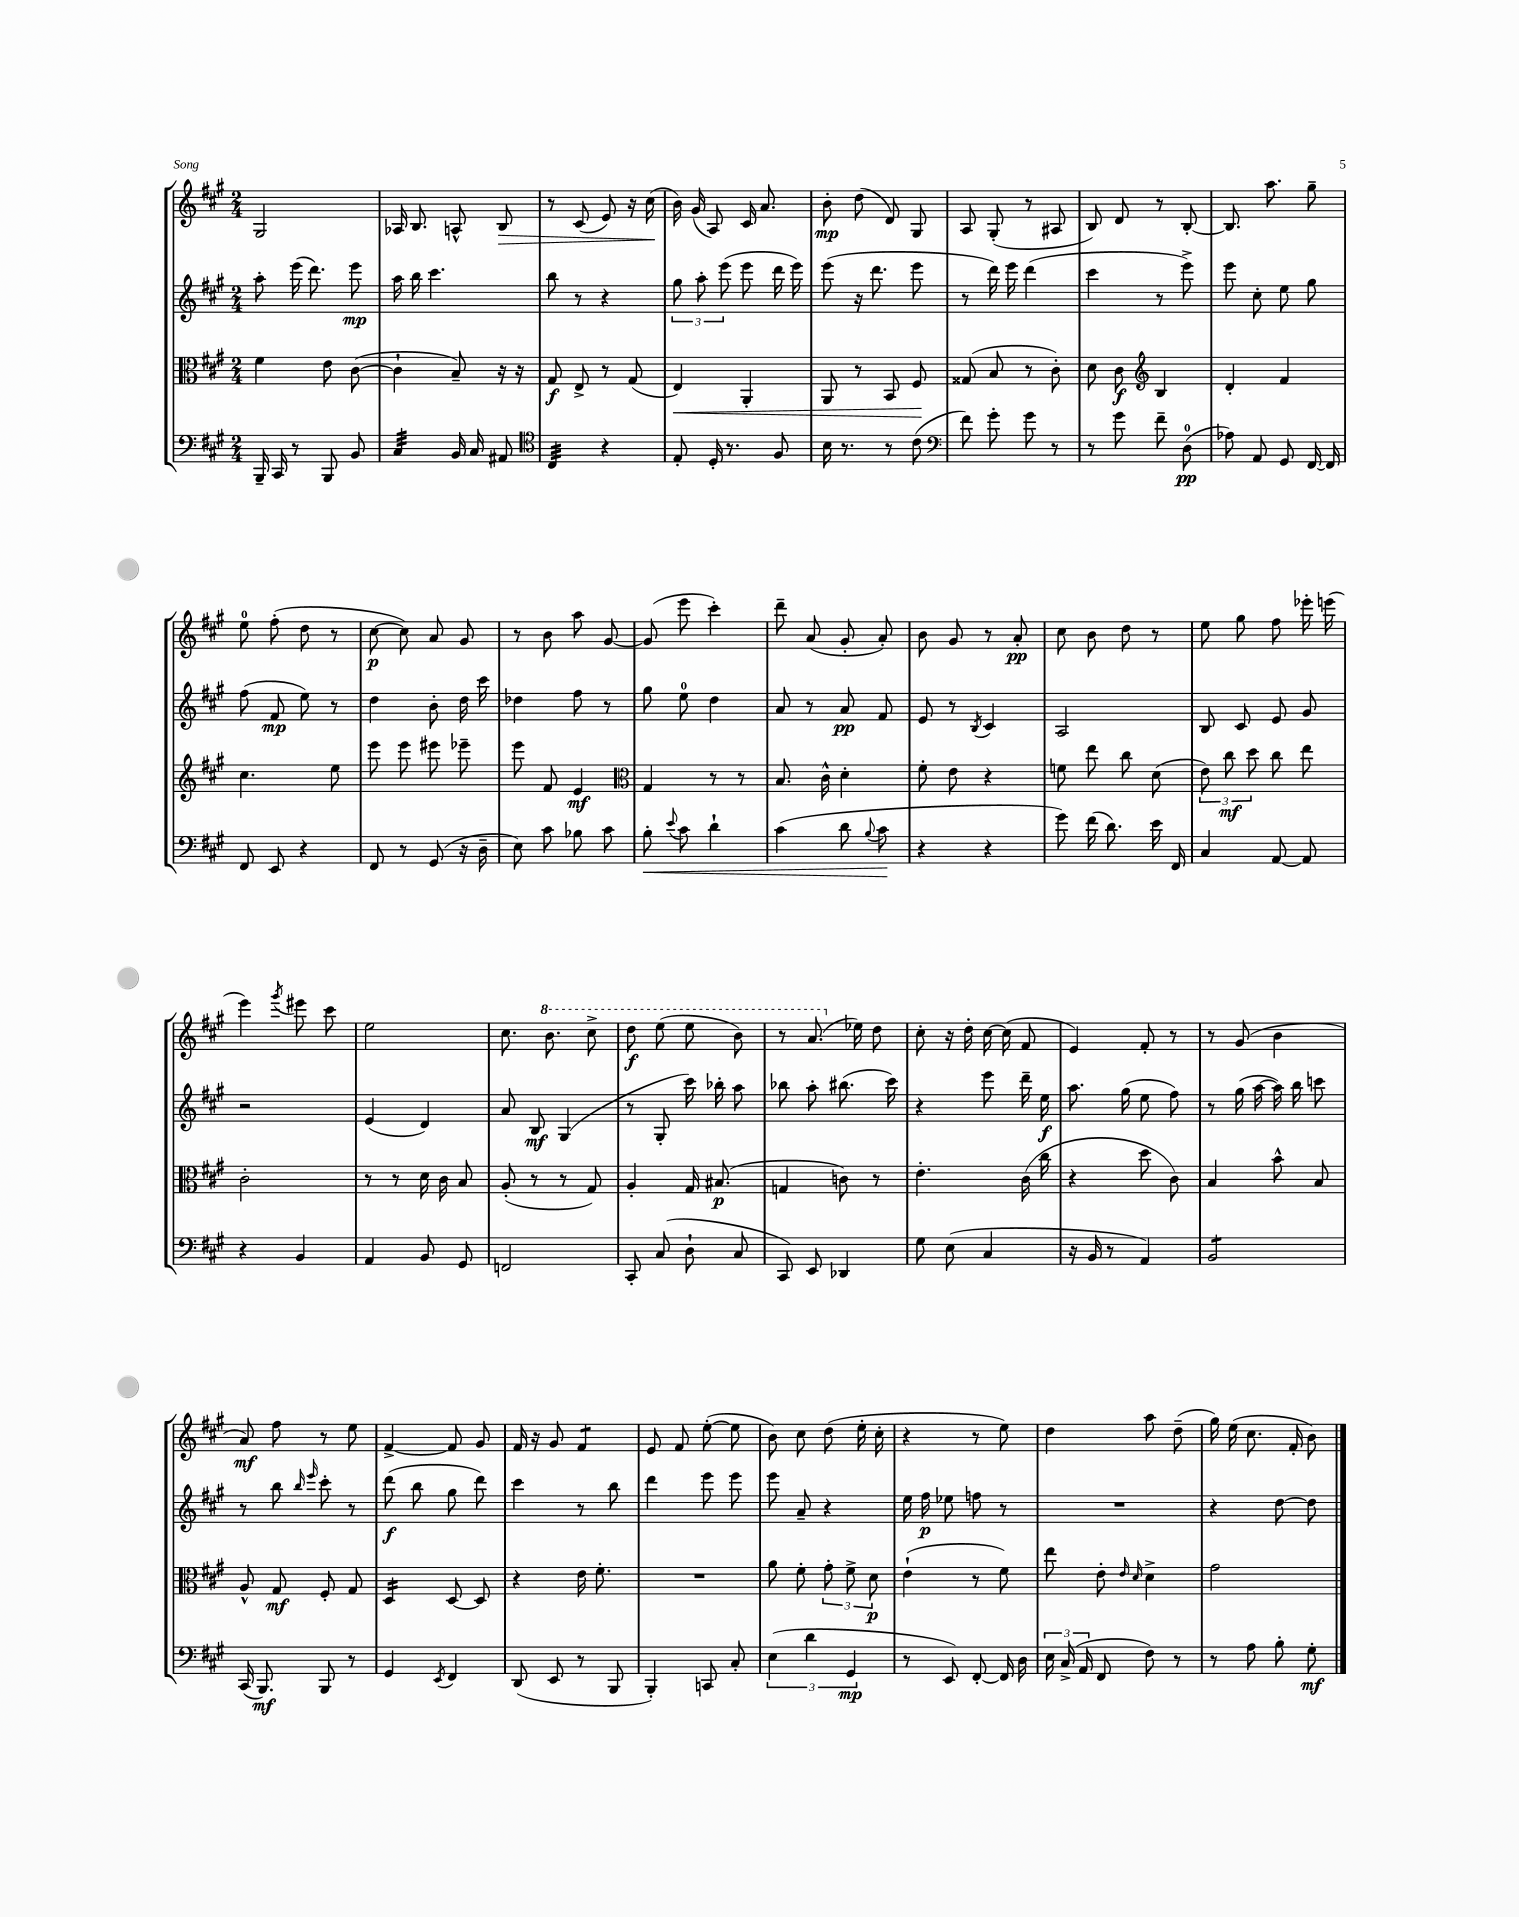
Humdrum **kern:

**kern	**kern	**kern	**kern
*staff4	*staff3	*staff2	*staff1
*clefF4	*clefC3	*clefG2	*clefG2
*k[f#c#g#]	*k[f#c#g#]	*k[f#c#g#]	*k[f#c#g#]
*M2/4	*M2/4	*M2/4	*M2/4
16BBB~	4f#	8aa'	2G#
16CC#	.	.	.
8r	.	(16eee	.
.	.	8.ddd)	.
8BBB	8e	.	.
8BB	([8c#	8eee	.
=	=	=	=
4C#	4c#`]	16aa	16A-
.	.	16bb	8.B
.	.	4.ccc#	.
16BB	8B~)	.	8A^^
16C#	.	.	.
8AA#	16r	.	8B
.	16r	.	.
=	=	=	=
*clefC4	*	*	*
4C#	8G#	8bb	8r
.	8E^	8r	(8c#
4r	8r	4r	8e)
.	(8G#	.	16r
.	.	.	(16cc#
=	=	=	=
8E'	4E)	12gg#	16b)
.	.	.	(16g#
.	.	12aa'	.
16D'	.	.	8A)
.	.	(12eee	.
8.r	.	.	.
.	4AA'	8eee	16c#
.	.	.	8.a
8F#	.	16ddd	.
.	.	16eee)	.
=	=	=	=
16B	8AA	(8eee	8b'
8.r	.	.	.
.	8r	16r	(8dd
.	.	8.ddd	.
8r	8BB	.	8d)
(8c#	8F#	8eee	8G#
=	=	=	=
*clefF4	*	*	*
8f#)	(8G##	8r	8A
8g#'	8B	16ddd)	(8G#'
.	.	16eee	.
8g#	8r	(4ddd	8r
8r	8c#')	.	8A#
=	=	=	=
8r	8d	4ccc#	8B)
8g#	8c#	.	8d
*	*clefG2	*	*
8f#~	4B	8r	8r
(8D	.	8eee^)	[8B'
=	=	=	=
8A-)	4d'	8eee	8.B]
8AA	.	8cc#'	.
.	.	.	8.aa
8GG#	4f#	8ee	.
[16FF#	.	8gg#	8gg#~
16FF#]	.	.	.
=	=	=	=
8FF#	4.cc#	(8ff#	8ee
8EE	.	8f#	(8ff#'
4r	.	8ee)	8dd
.	8ee	8r	8r
=	=	=	=
8FF#	8eee	4dd	[8cc#
8r	8eee	.	8cc#])
(8GG#	8eee#	8b'	8a
16r	8eee-~	16dd	8g#
16D~	.	16ccc#	.
=	=	=	=
8E)	8eee	4dd-	8r
8c#	8f#	.	8b
8B-	4e	8ff#	8aa
8c#	.	8r	[8g#
=	=	=	=
*	*clefC3	*	*
8B'	4G#	8gg#	(8g#]
8qqe	.	.	.
8c#	.	8ee	8eee
4d`	8r	4dd	4ccc#')
.	8r	.	.
=	=	=	=
(4c#	8.B	8a	8ddd~
.	.	8r	(8a
.	16c#^^	.	.
8d	4d'	8a	8g#'
8qqB	.	.	.
8c#	.	8f#	8a')
=	=	=	=
4r	8f#'	8e	8b
.	8e	8r	8g#
.	.	8qB	.
4r	4r	4c#	8r
.	.	.	8a'
=	=	=	=
8g#)	8f	2A	8cc#
(16f#	8ee	.	8b
8.d)	.	.	.
.	8cc#	.	8dd
16e	(8d	.	8r
16FF#	.	.	.
=	=	=	=
4C#	12e)	8B	8ee
.	12cc#	.	.
.	.	8c#	8gg#
.	12dd	.	.
[8AA	8cc#	8e	8ff#
8AA]	8ee	8g#	16eee-'
.	.	.	(16eee
=	=	=	=
4r	2c#'	2r	4eee)
.	.	.	8qggg#
4BB	.	.	8eee#
.	.	.	8ccc#
=	=	=	=
4AA	8r	(4e	2ee
.	8r	.	.
8BB	16d	4d)	.
.	16c#	.	.
8GG#	8B	.	.
=	=	=	=
2FF	(8A'	8a	8.cc#
.	8r	8B	.
.	.	.	8.bb
.	8r	(4G#	.
.	8G#)	.	8ccc#^
=	=	=	=
8CC#'	4A'	8r	8ddd
(8C#	.	8G#'	(8eee
8D`	16G#	16ccc#)	8eee
.	(8.B#	16bb-'	.
8C#	.	8aa	8bb)
=	=	=	=
8CC#)	4G	8bb-	8r
8EE	.	8aa'	(8.aa
4DD-	8c)	(8.bb#	.
.	.	.	16ee-)
.	8r	.	8dd
.	.	16ccc#)	.
=	=	=	=
8G#	4.e'	4r	8cc#'
(8E	.	.	16r
.	.	.	16dd'
4C#	.	8eee	[16cc#
.	.	.	(16cc#]
.	(16c#	16ddd~	8f#
.	16cc#	16ee	.
=	=	=	=
16r	4r	8.aa	4e)
16BB	.	.	.
8r	.	.	.
.	.	(16gg#	.
4AA)	8dd	8ee	8f#'
.	8c#)	8ff#)	8r
=	=	=	=
2BB	4B	8r	8r
.	.	(16gg#	(8g#
.	.	[16aa	.
.	8b^^	16aa])	4b
.	.	16bb	.
.	8B	8ccc	.
=	=	=	=
(16CC#	8A^^	8r	8a)
8.BBB)	.	.	.
.	8G#	8bb	8ff#
.	.	16qqbb	.
.	.	16qqeee	.
8BBB	8F#'	8ccc#'	8r
8r	8G#	8r	8ee
=	=	=	=
4GG#	4D	(8ddd	[4f#^
.	.	8bb	.
8qEE	.	.	.
4FF#	[8D	8gg#	8f#]
.	8D]	8ddd)	8g#
=	=	=	=
(8DD	4r	4ccc#	16f#
.	.	.	16r
8EE	.	.	8g#
8r	16e	8r	4f#
.	8.f#'	.	.
8BBB	.	8bb	.
=	=	=	=
4BBB')	2r	4ddd	8e
.	.	.	8f#
8CC	.	8eee	([8ee'
8C#'	.	8eee	8ee]
=	=	=	=
(6E	8a	8eee	8b)
.	8f#'	8a~	8cc#
6d	.	.	.
.	12g#'	4r	(8dd
6GG#	12f#^	.	.
.	.	.	16ee'
.	12d	.	.
.	.	.	16cc#'
=	=	=	=
8r	(4e`	16ee	4r
.	.	16ff#	.
8EE)	.	8ee-	.
[8FF#'	8r	8ff	8r
16FF#]	8f#)	8r	8ee)
16D	.	.	.
=	=	=	=
24E	8ee	2r	4dd
(24C#^	.	.	.
24AA	.	.	.
8FF#	8e'	.	.
.	16qqe	.	.
.	16qqd	.	.
8F#)	4d^	.	8aa
8r	.	.	(8dd~
=	=	=	=
8r	2g#	4r	16gg#)
.	.	.	(16ee
8A	.	.	8.cc#
8B'	.	[8dd	.
.	.	.	16f#'
8G#'	.	8dd]	8b)
==	==	==	==
*-	*-	*-	*-
